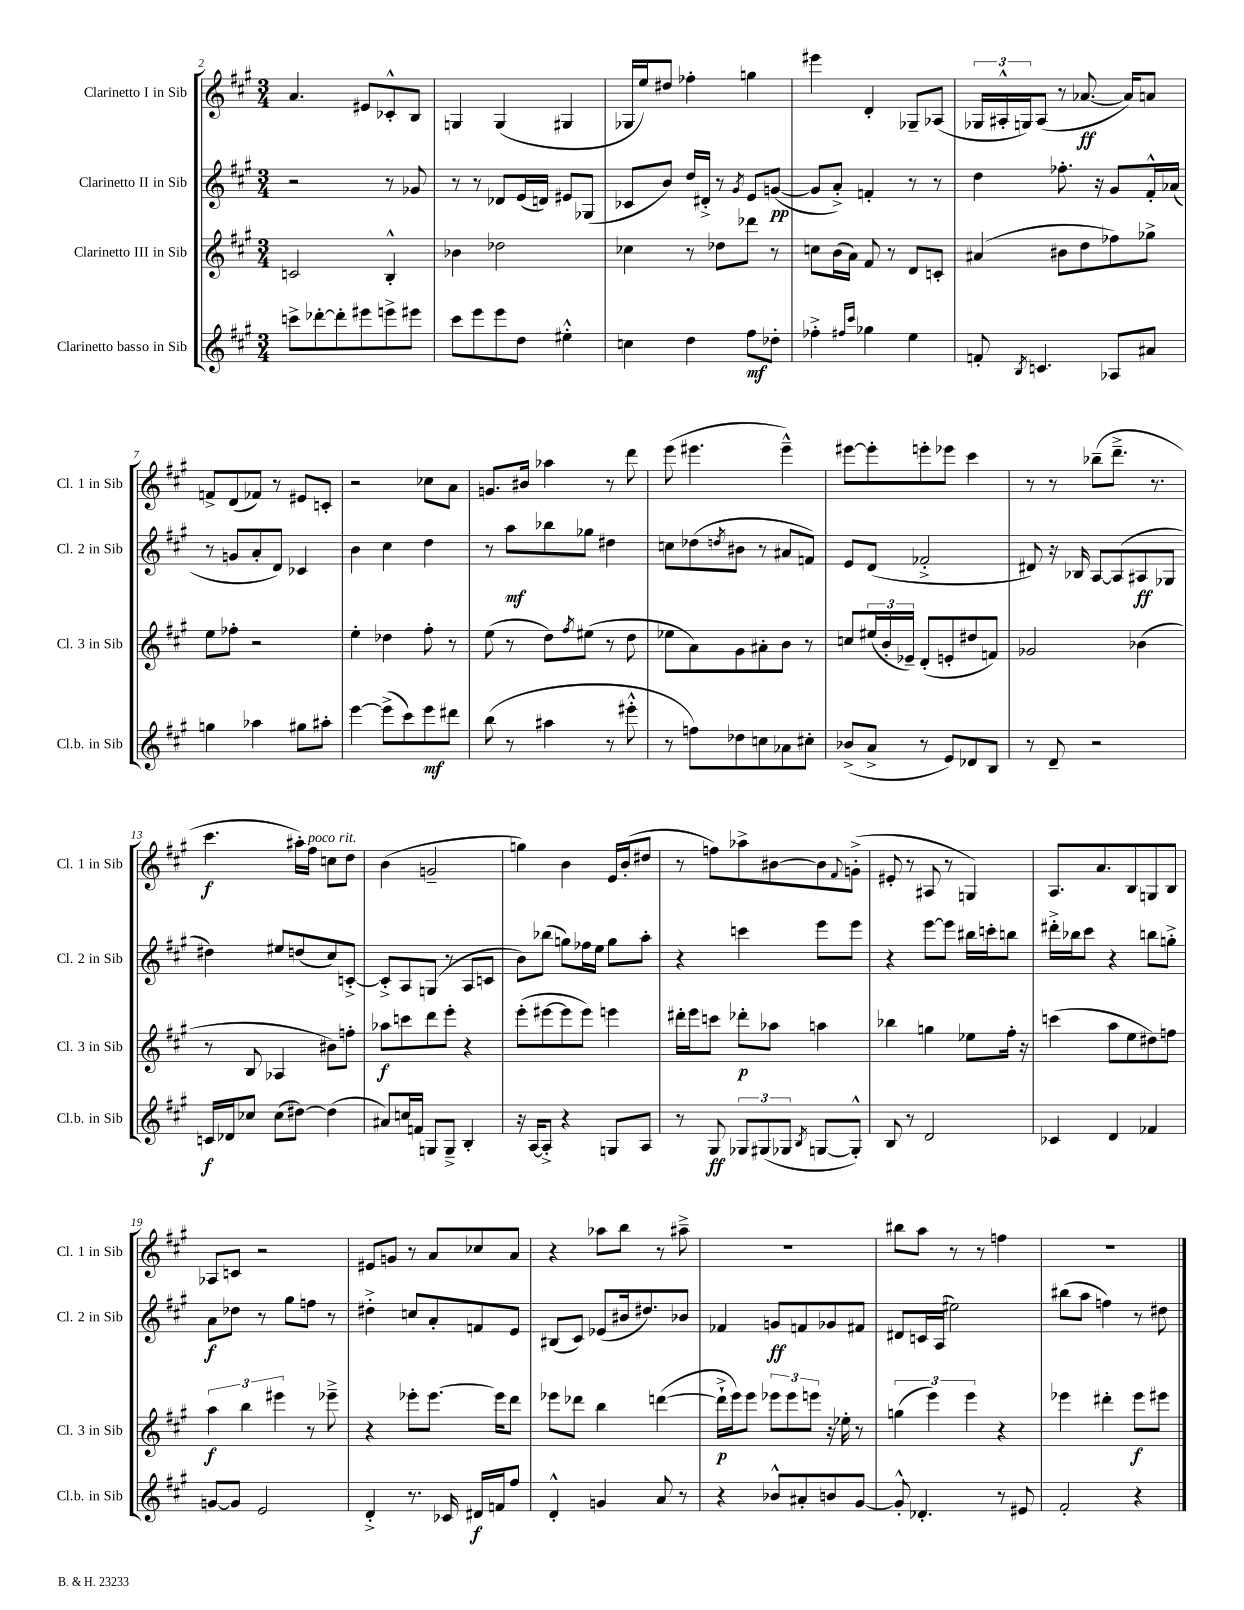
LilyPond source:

<<
\new StaffGroup <<
\new Staff = "s0" \with { instrumentName = "Clarinetto I in Sib" shortInstrumentName = "Cl. 1 in Sib" } {
    \clef treble \key a \major \numericTimeSignature \time 3/4
    a'4. eis'8 ces'8-.-^ b8 |
    g4 g4( gis4 |
    ges16 e''16) dis''8 fes''4-. g''4 |
    eis'''4 d'4-. ges8-- aes8( |
    \tuplet 3/2 { ges16 ais16-.-^ g16) } ais8( r8 aes'8.~\ff aes'16) a'8 |
    f'8-> d'8( fes'8) r8 eis'8 c'8-. |
    r2 ces''8 a'8 |
    g'8. bis'16 aes''4 r8 d'''8 |
    e'''8( eis'''4. eis'''4---^) |
    eis'''8~ eis'''8-. e'''8-. ees'''8 cis'''4 |
    r8 r8 bes''8--( d'''8.---> r8. |
    cis'''4.\f ais''16-.) fis''16^\markup { \italic "poco rit." } c''8 d''8 |
    b'4( g'2-- |
    g''4) b'4 e'16 b'16-.( dis''8 |
    r8 f''8) aes''8-> bis'8~ bis'8 \appoggiatura { fis'8 } g'8-.->( |
    eis'8-. r8 ais8 r8 g4) |
    a8. a'8. b8 g8 b8 |
    aes8 c'8 r2 |
    eis'8 g'8 r8 a'8 ces''8 a'8 |
    r4 aes''8 b''8 r8 ais''8---> |
    R2. |
    bis''8 a''8 r8 r8 f''4 |
    R2. \bar "|." |
}
\new Staff = "s1" \with { instrumentName = "Clarinetto II in Sib" shortInstrumentName = "Cl. 2 in Sib" } {
    \clef treble \key a \major \numericTimeSignature \time 3/4
    r2 r8 ges'8 |
    r8 r8 des'8 e'16( d'16) eis'8 ges8( |
    ces'8 b'8) d''16 dis'16-.-> r8 \acciaccatura { gis'8 } e'8 g'8~\pp( |
    g'8 a'8-.->) f'4-. r8 r8 |
    d''4 fes''8.-. r16 gis'8 fis'16-.-^ aes'16( |
    r8 g'8 a'8-. d'8) ces'4 |
    b'4 cis''4 d''4 |
    r8 a''8\mf bes''8 ges''8 dis''4 |
    c''8 des''8( \acciaccatura { d''8 } bis'8 r8 ais'8 f'8) |
    e'8 d'8( fes'2-.-> |
    dis'8) r16 bes16 a8~ a8( ais8\ff ges8 |
    dis''4) eis''8 d''8( cis''8) c'8~-.-> |
    c'8-.-> a8 g8( r8 a8 c'8 |
    b'8) bes''8( g''8) fes''16 e''16 g''8 a''8-. |
    r4 c'''4 e'''8 e'''8 |
    r4 e'''8~ e'''8 bis''16 c'''16-. b''8 |
    dis'''16-.-> bes''16 cis'''8 r4 b''8 g''8-.-> |
    a'8\f des''8 r8 gis''8 f''8 r8 |
    dis''4-.-> c''8 a'8-. f'8 e'8 |
    bis8( cis'8) ees'8( bis'16 dis''8.) bes'8 |
    fes'4 g'8\ff f'8 ges'8 fis'8 |
    dis'8 c'16 a16( eis''2) |
    bis''8( a''8 f''4) r8 dis''8 \bar "|." |
}
\new Staff = "s2" \with { instrumentName = "Clarinetto III in Sib" shortInstrumentName = "Cl. 3 in Sib" } {
    \clef treble \key a \major \numericTimeSignature \time 3/4
    c'2 b4-.-^ |
    bes'4 des''2 |
    ces''4 r8 des''8 des'''8 r8 |
    c''8 b'16( a'16) fis'8 r8 d'8 c'8-. |
    ais'4( bis'8 d''8 fes''8) ges''8-> |
    e''8 fes''8-. r2 |
    e''4-. des''4 fis''8-. r8 |
    e''8( r8 d''8) \acciaccatura { fis''8 } eis''8( r8 d''8 |
    ees''8 a'8) gis'8 ais'8-. b'8 r8 |
    c''8 \tuplet 3/2 { eis''16( b'16-. ees'16--) } d'8-.( e'8-. dis''8 f'8) |
    ges'2 bes'4( |
    r8 b8 aes4 bis'8) f''8-. |
    aes''8\f c'''8 d'''8 e'''8-. r4 |
    e'''8-.( eis'''8~ eis'''8 eis'''8) e'''4 |
    dis'''16-. e'''16 c'''8 des'''8-.\p aes''8 a''4 |
    bes''4 g''4 ees''8 fis''16-. r16 |
    c'''4( a''8 e''8 dis''8) f''8 |
    \tuplet 3/2 { a''4\f b''4 eis'''4 } r8 ees'''8---> |
    r4 ees'''8-. ees'''8.~ ees'''16 d'''8 |
    ees'''8 des'''8 b''4 d'''4~( |
    d'''16-!->\p e'''16) e'''8 \tuplet 3/2 { ees'''8 ees'''8 e'''8 } r16 ees''16-. r8 |
    \tuplet 3/2 { g''4( e'''4) e'''4 } r4 |
    ees'''4 dis'''4-. ees'''8\f eis'''8 \bar "|." |
}
\new Staff = "s3" \with { instrumentName = "Clarinetto basso in Sib" shortInstrumentName = "Cl.b. in Sib" } {
    \clef treble \key a \major \numericTimeSignature \time 3/4
    c'''8-> des'''8~-. des'''8-. eis'''8 e'''8-> eis'''8 |
    cis'''8 e'''8 e'''8 d''8 eis''4-.-^ |
    c''4 d''4 fis''8\mf des''8-. |
    fes''4-.-> \grace { fis''16 cis'''16 } ges''4 e''4 |
    f'8-. \acciaccatura { b8 } c'4. aes8 ais'8 |
    g''4 aes''4 gis''8 ais''8-. |
    e'''4~ e'''8->( cis'''8) e'''8\mf dis'''8 |
    b''8( r8 ais''4 r8 eis'''8-.-^ |
    r8 f''8) des''8 c''8 aes'8 cis''8-. |
    bes'8->( a'8-> r8 e'8) des'8 b8 |
    r8 d'8-- r2 |
    c'16\f des'16 ces''8 ces''8( dis''8~) dis''4( |
    ais'8) c''16 f'16 g8 g8---> b4-. |
    r16 a16~ a8-.-> r4 g8 a8 |
    r8 gis8\ff \tuplet 3/2 { ges8 gis8( ges8 } \acciaccatura { b8 } g8~ g8-.-^) |
    b8 r8 d'2 |
    ces'4 d'4 fes'4 |
    g'8~ g'8 e'2 |
    d'4-.-> r8. ces'16 dis'16\f f'16 fis''8 |
    d'4-.-^ g'4 a'8 r8 |
    r4 bes'8-^ ais'8-. b'8 gis'8~ |
    gis'8-.-^ des'4.-. r8 eis'8 |
    fis'2-. r4 \bar "|." |
}
>>
>>
\layout { \context { \Score currentBarNumber = #2 } }
